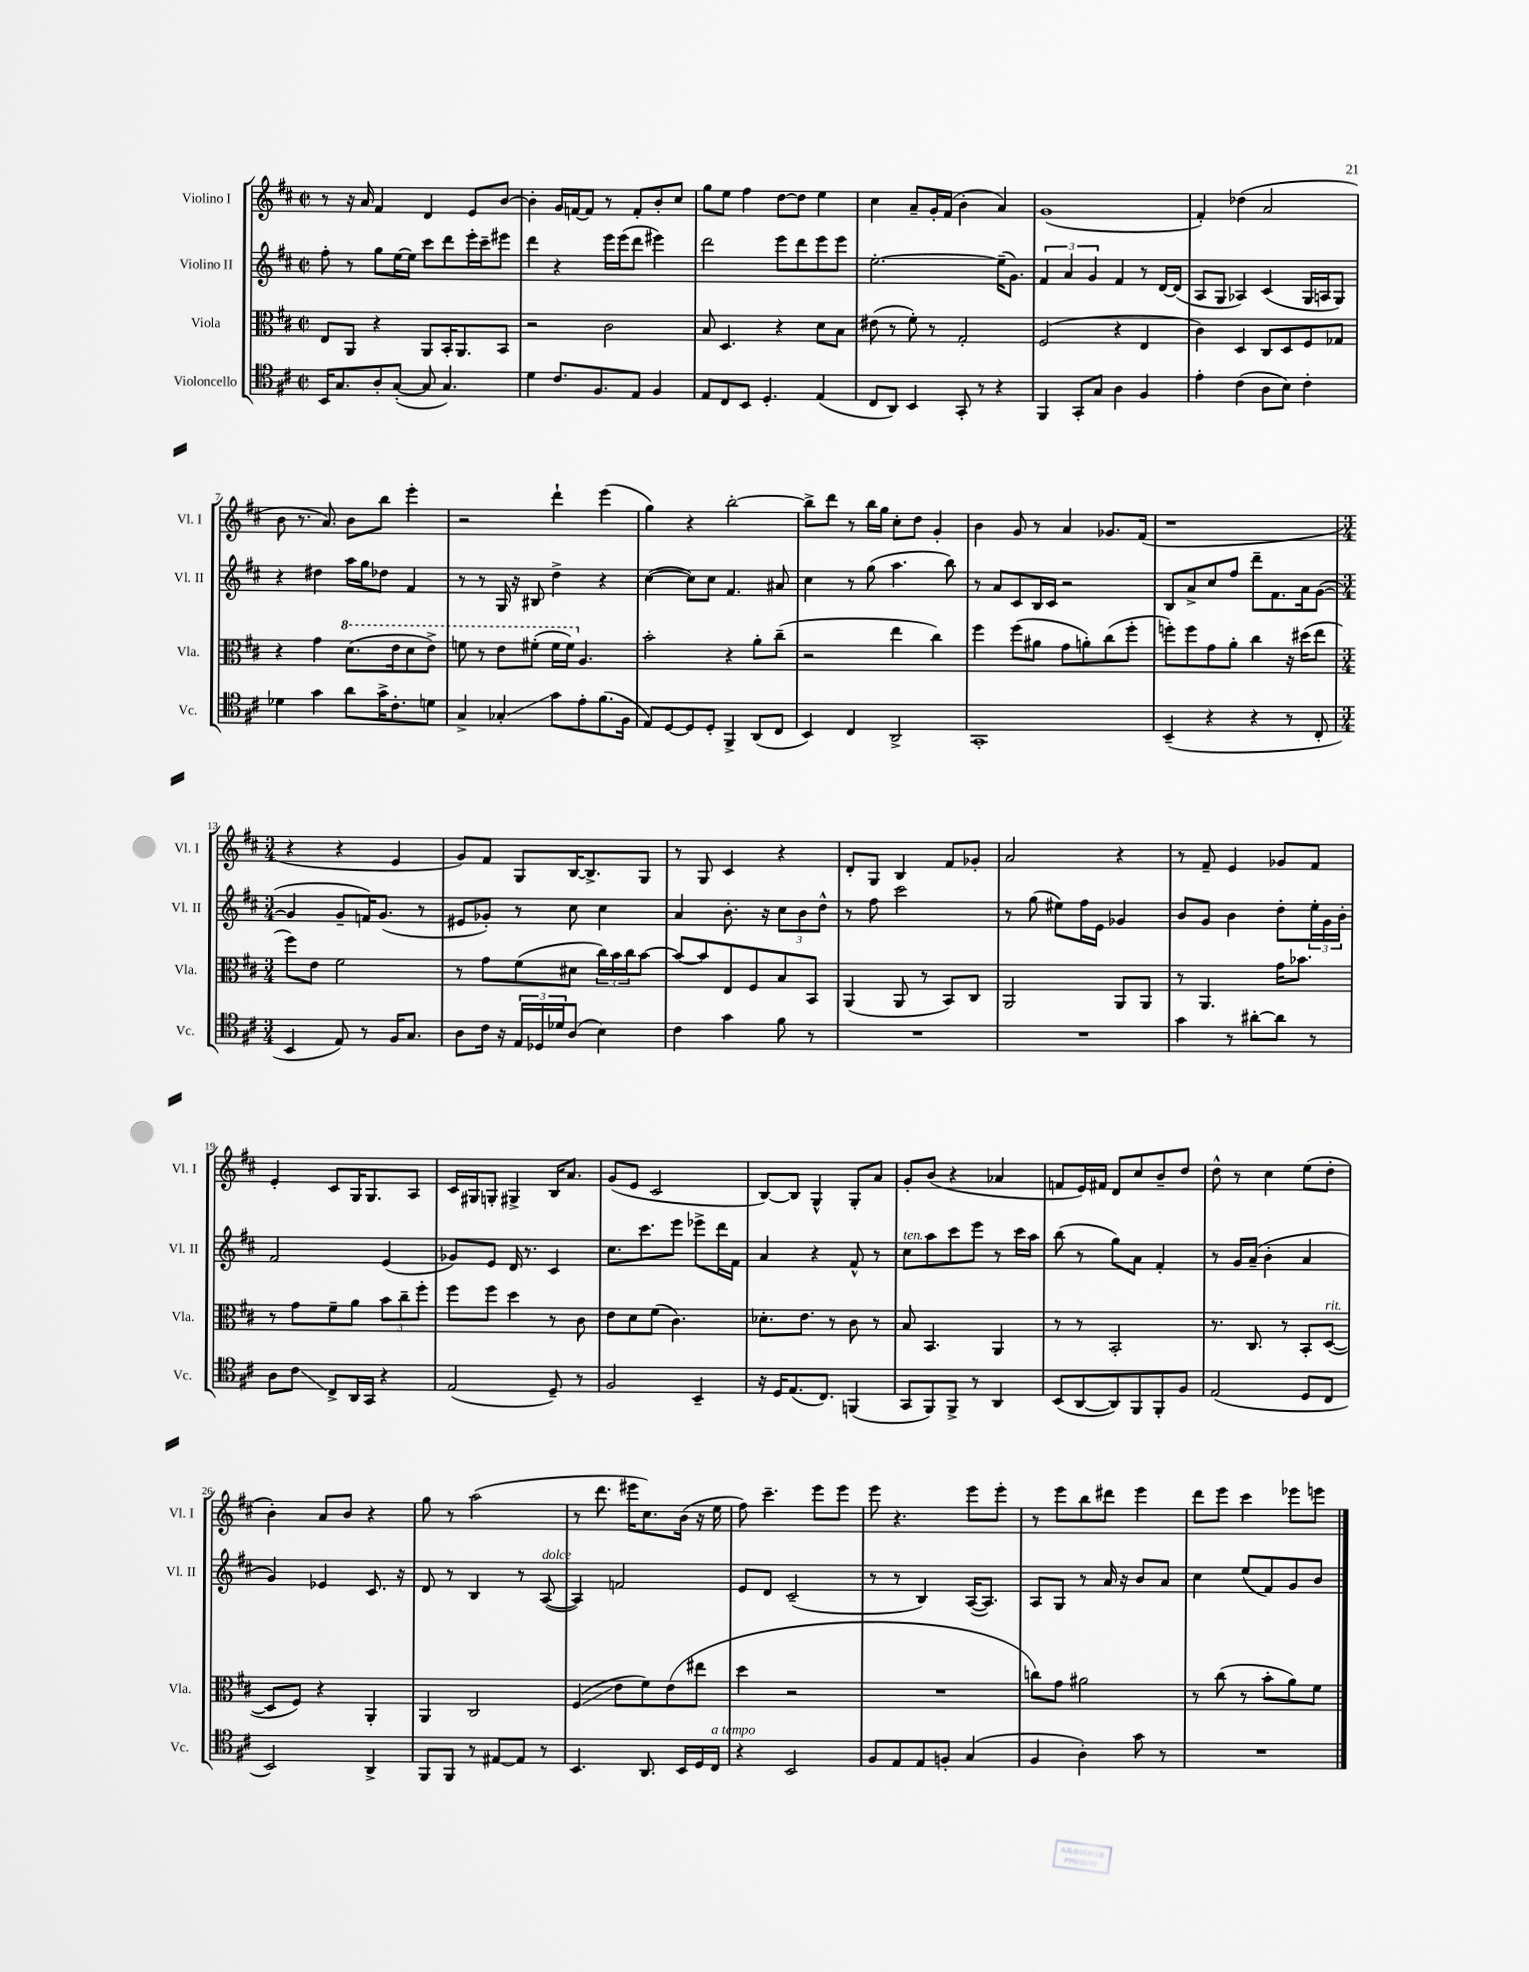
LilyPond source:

<<
\new StaffGroup <<
\new Staff = "s0" \with { instrumentName = "Violino I" shortInstrumentName = "Vl. I" } {
    \clef treble \key d \major \defaultTimeSignature \time 2/2
    r8 r16 a'16 fis'4 d'4 e'8 b'8~ |
    b'4-. g'16 f'16~ f'8 r8 f'8-. b'8-. cis''8 |
    g''8 e''8 fis''4 d''8~ d''8 e''4 |
    cis''4 a'8-- g'16-. fis'16( b'4-. a'4) |
    g'1( |
    fis'4-.) des''4( a'2 |
    b'8 r8. a'8.) b'8 b''8 e'''4-. |
    r2 d'''4-! e'''4( |
    g''4) r4 b''2~-. |
    b''8-> d'''8 r8 b''16 g''16 cis''8-. d''8 g'4-. |
    b'4 g'8 r8 a'4 ges'8. fis'16( |
    r1 |
    \numericTimeSignature \time 3/4 r4 r4 e'4 |
    g'8) fis'8 g8 b16~ b8.-> g8 |
    r8 g8 cis'4 r4 |
    d'8-. g8 b4 fis'8 ges'8-. |
    a'2 r4 |
    r8 fis'8-- e'4 ges'8 fis'8 |
    e'4-. cis'8 g16 g8. a8 |
    cis'16 gis16 g8-. gis4-> b16 a'8. |
    g'8( e'8 cis'2 |
    b8~) b8 g4-^ g8-. a'8 |
    g'8-. b'8( r4 aes'4 |
    f'8 e'16) fis'16 d'8 cis''8 b'8-- d''8 |
    d''8-^ r8 cis''4 e''8( d''8-. |
    b'4-.) a'8 b'8 r4 |
    g''8 r8 a''2( |
    r8 d'''8. eis'''16 cis''8.) b'16( r16 e''16 |
    fis''8) cis'''4.-- e'''8 e'''8 |
    e'''8 r4. e'''8 e'''8-. |
    r8 e'''8 b''8 dis'''8 e'''4 |
    d'''8 e'''8 cis'''4 ees'''8 e'''8 \bar "|." |
}
\new Staff = "s1" \with { instrumentName = "Violino II" shortInstrumentName = "Vl. II" } {
    \clef treble \key d \major \defaultTimeSignature \time 2/2
    fis''8-. r8 g''8 e''16~ e''16 cis'''8 d'''8 e'''16-. cis'''16-- eis'''8 |
    d'''4 r4 e'''16 e'''16( d'''8 eis'''4) |
    d'''2 e'''8 d'''8 e'''8 e'''8 |
    e''2.~-. e''16--( g'8.) |
    \tuplet 3/2 { fis'4 a'4 g'4 } fis'4 r8 d'16~ d'16( |
    a8 g8 aes4) cis'4( g16 a16 g8) |
    r4 dis''4 a''16 g''16 des''8 fis'4 |
    r8 r8 g16 r16 bis8 d''4-> r4 |
    cis''4~( cis''8) cis''8 fis'4. ais'8 |
    cis''4 r8 g''8( a''4. b''8) |
    r8 a'8 cis'8 b16 cis'16 r2 |
    b8 a'8-> cis''8 fis''8 d'''8-- fis'8. a'16 g'8~( |
    \numericTimeSignature \time 3/4 g'4 g'8-- f'16) g'8.( r8 |
    eis'8 ges'8-.) r8 cis''8 cis''4 |
    a'4 b'8.-. r16 \tuplet 3/2 { cis''8 b'8 d''8-^ } |
    r8 fis''8 cis'''2 |
    r8 g''8( eis''8) fis''16 e'16 ges'4 |
    b'8 g'8 b'4 d''8-. \tuplet 3/2 { e''16-. g'16 b'16-. } |
    fis'2 e'4( |
    ges'8) e'8 d'16 r8. cis'4 |
    cis''8. cis'''8. e'''8 ees'''8-> d'''16 fis'16 |
    a'4 r4 fis'8-^ r8 |
    cis''8^\markup { \italic "ten." } a''8 cis'''8 e'''8 r8 cis'''16 a''16 |
    b''8( r8 g''8) a'8 fis'4-. |
    r8 g'16 a'16--( b'4-. a'4 |
    g'4) ees'4 cis'8. r16 |
    d'8 r8 b4 r8 a8~^\markup { \italic "dolce" }( |
    a4) f'2 |
    e'8 d'8 cis'2--( |
    r8 r8 b4) a16~( a8.) |
    a8 g8 r8 a'16 r16 b'8 a'8 |
    cis''4 e''8( fis'8) g'8 b'8 \bar "|." |
}
\new Staff = "s2" \with { instrumentName = "Viola" shortInstrumentName = "Vla." } {
    \clef alto \key d \major \defaultTimeSignature \time 2/2
    e8 a,8 r4 a,8 b,16-. a,8. b,8 |
    r2 cis'2 |
    b8 d4. r4 d'8 b8 |
    eis'8( r8 fis'8-.) r8 g2-. |
    fis2( r4 e4 |
    cis'4) d4 cis8 d8 fis8 ges8 |
    r4 g'4 \ottava #1 d''8.( e''16 d''8 e''8->) |
    f''8 r8 e''8 fis''8-.( fis''16 fis''16) \ottava #0 a4. |
    b'2-. r4 a'8-. cis''8--( |
    r2 e''4 cis''4) |
    fis''4 fis''8( ais'8 g'8 a'8-.) cis''8( fis''8-. |
    f''8-.) f''8 g'8 a'8-. cis''4 r16 dis''16( e''8 |
    \numericTimeSignature \time 3/4 fis''8) e'8 fis'2 |
    r8 g'8 fis'8( dis'8 \tuplet 3/2 { cis''16) b'16 cis''16 } b'8~ |
    b'8~ b'8 e8 fis8 b8 b,8 |
    a,4( a,8 r8 b,8) cis8 |
    a,2 a,8 a,8 |
    r8 a,4. g'16 bes'8. |
    r8 g'8 fis'8-- a'8 \tuplet 3/2 { b'8 cis''8-- fis''8-. } |
    fis''8 fis''8 d''4 r8 cis'8 |
    e'8 d'8 fis'8( cis'4.) |
    des'8.-. e'8. r8 cis'8 r8 |
    b8 b,4. a,4 |
    r8 r8 b,2-. |
    r8. cis8. r8 b,8-. d8~^\markup { \italic "rit." }( |
    d8 fis8) r4 a,4-. |
    a,4 cis2 |
    fis4\glissando( e'8 fis'8) e'8( eis''8 |
    d''4 r2 |
    R2. |
    c''8) g'8 ais'2 |
    r8 cis''8( r8 b'8-. a'8) fis'8 \bar "|." |
}
\new Staff = "s3" \with { instrumentName = "Violoncello" shortInstrumentName = "Vc." } {
    \clef tenor \key d \major \defaultTimeSignature \time 2/2
    b,16 g8. a8-. g8~-.( g8 g4.) |
    d'4 cis'8. fis8. e8 fis4 |
    e8 cis8 b,8 d4.-. e4( |
    cis8 a,8) b,4 g,8-. r8 r4 |
    fis,4 g,8-. g8 a4 fis4 |
    e'4-. cis'4( a8 b8) cis'4-. |
    des'4 g'4 a'8 g'16-> cis'8.-. d'8 |
    g4-> ges4-.\glissando g'8 e'8-. fis'8.( fis16 |
    e8) d8~ d8 d8-. fis,4-> a,8( cis8 |
    b,4) cis4 a,2-> |
    g,1-. |
    b,4--( r4 r4 r8 cis8-. |
    \numericTimeSignature \time 3/4 b,4 e8) r8 fis16 g8. |
    a8 cis'16 r16 \tuplet 3/2 { e16 des16 des'16 } a8( b4) |
    cis'4 g'4 fis'8 r8 |
    R2. |
    R2. |
    g'4 r8 ais'8~-. ais'8 r8 |
    a8 cis'8\glissando cis8-> a,16 g,16 r4 |
    e2( d8--) r8 |
    fis2 b,4-- |
    r16 d16 e8.( cis8.) f,4( |
    g,8 fis,8) fis,8-> r8 a,4 |
    b,8( a,8~ a,8) fis,8 fis,8-. fis8 |
    e2( d8 cis8 |
    b,2) a,4-> |
    fis,8 fis,8 r8 eis8~ eis8 r8 |
    b,4. a,8. b,16 d16 cis16^\markup { \italic "a tempo" } |
    r4 b,2 |
    fis8 e8 e8 f8-. g4( |
    fis4 a4-.) g'8 r8 |
    R2. \bar "|." |
}
>>
>>
